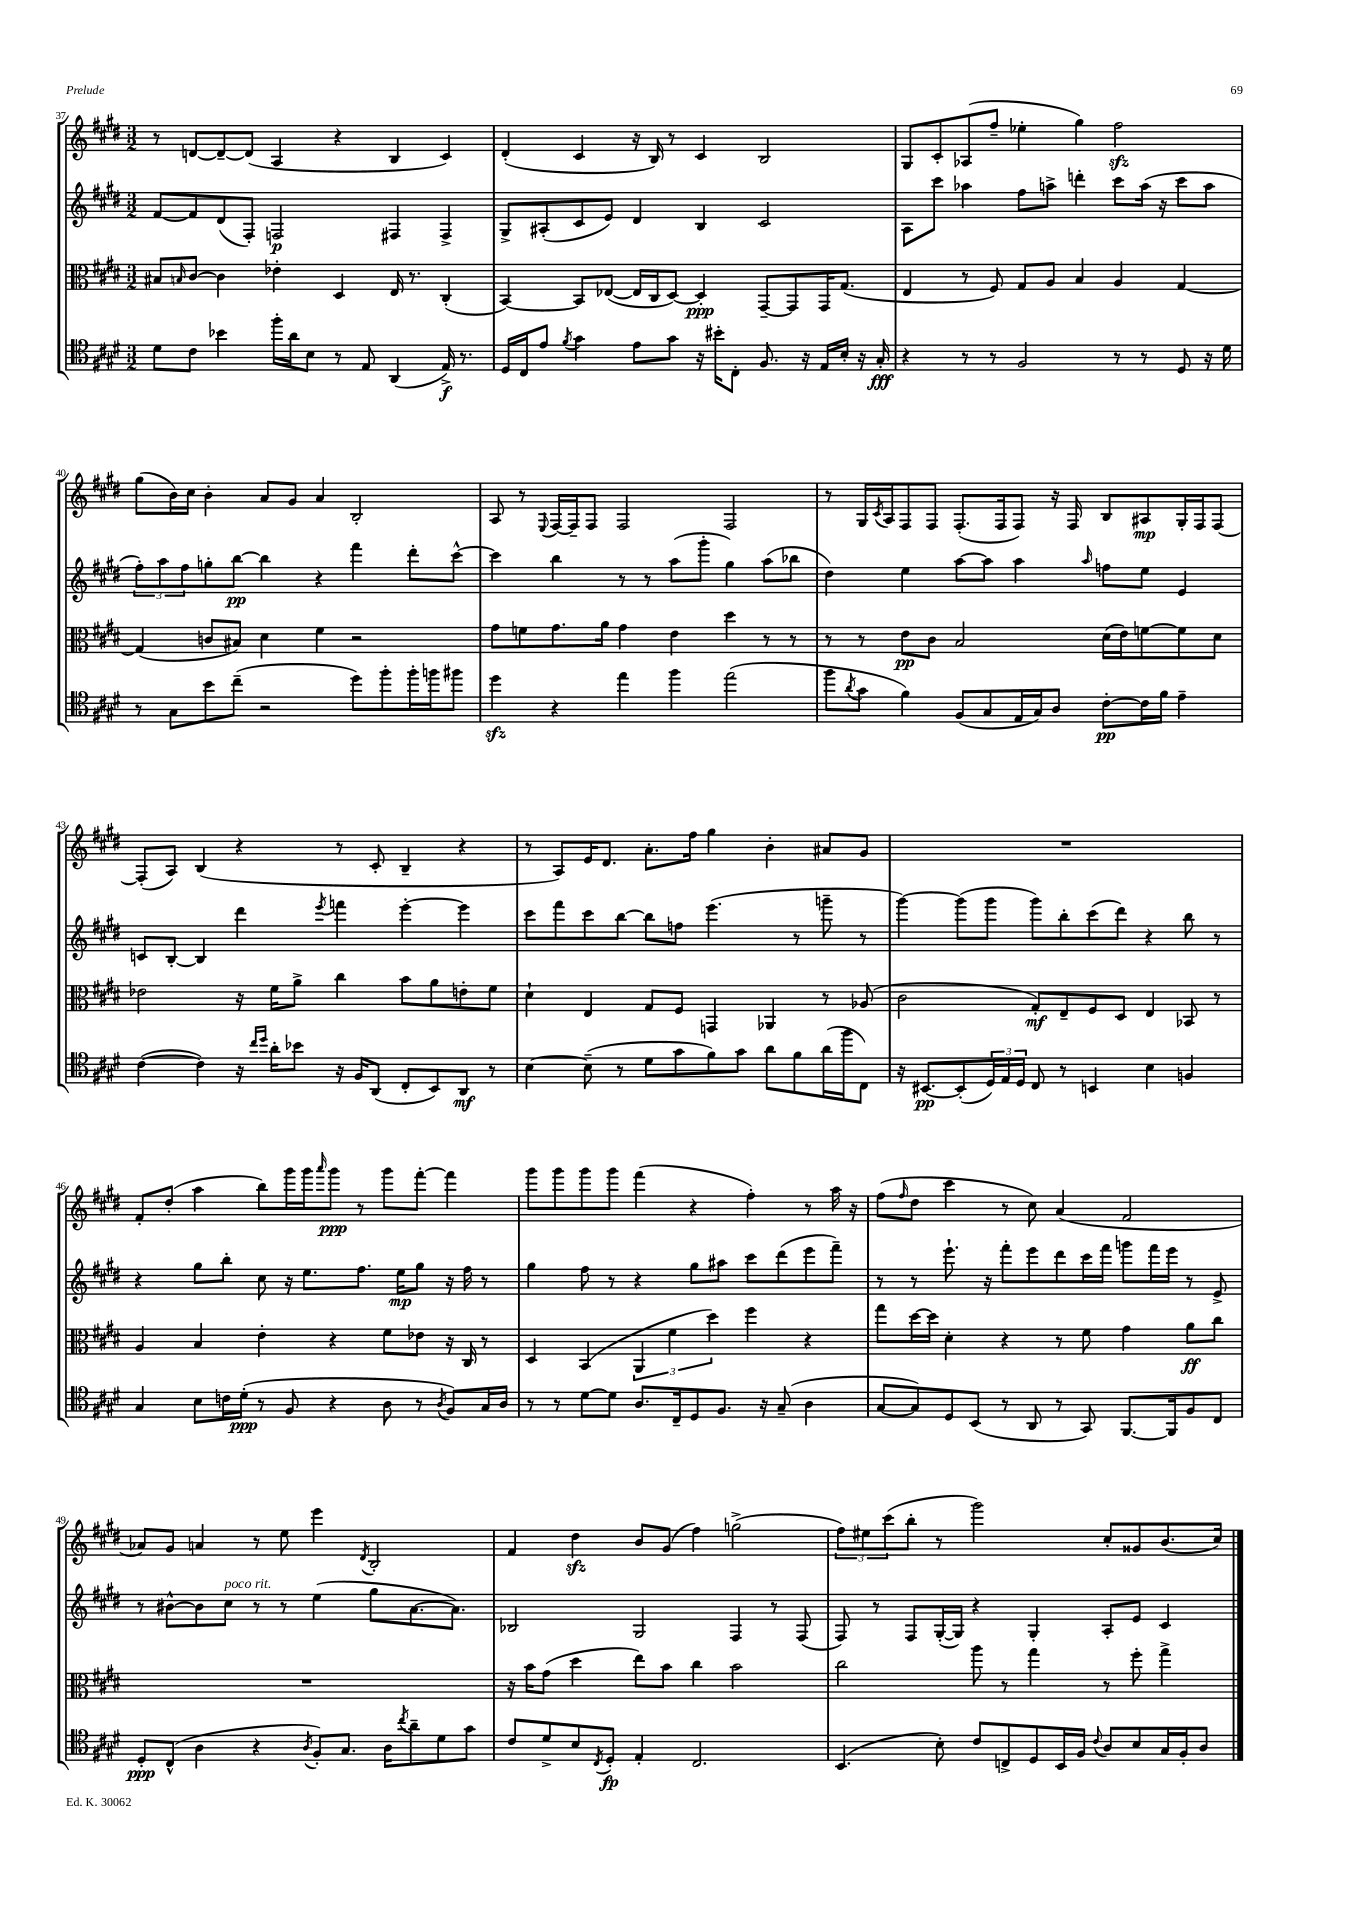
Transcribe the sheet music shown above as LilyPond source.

<<
\new StaffGroup <<
\new Staff = "s0" {
    \clef treble \key e \major \numericTimeSignature \time 3/2
    r8 d'8~ d'8~-- d'8( a4 r4 b4 cis'4) |
    dis'4-.( cis'4 r16 b16) r8 cis'4 b2 |
    gis8 cis'8-. aes8( fis''8-- ees''4-. gis''4) fis''2\sfz |
    gis''8( b'16) cis''16 b'4-. a'8 gis'8 a'4 b2-. |
    a8 r8 \appoggiatura { e8 } fis16~ fis16-- fis8 fis2 fis2 |
    r8 gis16 \acciaccatura { cis'8 } a16 fis8 fis8 fis8.-.( fis16 fis8) r16 fis16 b8 ais8\mp gis16-. fis16 fis8~ |
    fis8-.( a8) b4( r4 r8 cis'8-. b4-- r4 |
    r8 a8) e'16 dis'8. a'8.-. fis''16 gis''4 b'4-. ais'8 gis'8 |
    R1. |
    fis'8-. dis''8-.( a''4 b''8) gis'''16 gis'''16 \grace { a'''16 } gis'''8\ppp r8 gis'''8 fis'''8~-. fis'''4 |
    gis'''8 gis'''8 gis'''8 gis'''8 fis'''4( r4 fis''4-.) r8 a''16 r16 |
    fis''8( \grace { fis''16 } dis''8 cis'''4 r8 cis''8) a'4( fis'2 |
    aes'8) gis'8 a'4 r8 e''8 e'''4 \acciaccatura { dis'8 } b2-. |
    fis'4 dis''4\sfz b'8 gis'8( fis''4) g''2->( |
    \tuplet 3/2 { fis''8) eis''8 cis'''8( } b''8-. r8 gis'''2) cis''8-. gisis'8 b'8.( cis''16) \bar "|." |
}
\new Staff = "s1" {
    \clef treble \key e \major \numericTimeSignature \time 3/2
    fis'8~ fis'8 dis'8( fis8-.) f2\p fis4 fis4-> |
    gis8-> ais8-.( cis'8 e'8) dis'4 b4 cis'2 |
    a8 cis'''8 aes''4 fis''8 a''8-> d'''4-. cis'''8 a''16( r16 cis'''8 a''8 |
    \tuplet 3/2 { fis''8-.) a''8 fis''8 } g''8-. b''8~\pp b''4 r4 fis'''4 dis'''8-. cis'''8~-^ |
    cis'''4 b''4 r8 r8 a''8( gis'''8-. gis''4) a''8( bes''8 |
    dis''4) e''4 a''8~ a''8 a''4 \grace { a''16 } f''8 e''8 e'4 |
    c'8 b8~-. b4 dis'''4 \acciaccatura { e'''8 } f'''4 e'''4~-. e'''4 |
    cis'''8 fis'''8 cis'''8 b''8~ b''8 f''8 e'''4.( r8 g'''8-- r8 |
    gis'''4~) gis'''8( gis'''8 gis'''8) b''8-. cis'''8( dis'''8) r4 b''8 r8 |
    r4 gis''8 b''8-. cis''8 r16 e''8. fis''8. e''16\mp gis''8 r16 fis''16 r8 |
    gis''4 fis''8 r8 r4 gis''8 ais''8 cis'''8 dis'''8( e'''8 fis'''8--) |
    r8 r8 e'''8.-! r16 fis'''8-. e'''8 dis'''8 cis'''16 fis'''16 g'''8 fis'''16 e'''16 r8 e'8-> |
    r8 bis'8~-^ bis'8 cis''8^\markup { \italic "poco rit." } r8 r8 e''4( gis''8 a'8.~ a'8.) |
    bes2 gis2 fis4 r8 fis8( |
    fis8) r8 fis8 gis16~-.( gis16) r4 gis4-. a8-. e'8 cis'4 \bar "|." |
}
\new Staff = "s2" {
    \clef alto \key e \major \numericTimeSignature \time 3/2
    bis8 \grace { b16 } cis'8~ cis'4 ees'4-. dis4 e16 r8. cis4-.( |
    b,4~) b,8 ees8~( ees16 cis16 dis8~) dis4-.\ppp gis,8~-- gis,8 gis,16 gis8.( |
    e4 r8 fis8) gis8 a8 b4 a4 gis4~ |
    gis4( c'8 bis8) dis'4 fis'4 r2 |
    gis'8 f'8 gis'8. a'16 gis'4 e'4 dis''4 r8 r8 |
    r8 r8 e'8\pp cis'8 b2 dis'16( e'16) f'8~ f'8 dis'8 |
    ees'2 r16 fis'16 a'8-> cis''4 b'8 a'8 e'8-. fis'8 |
    dis'4-! e4 gis8 fis8 g,4 aes,4 r8 aes8( |
    cis'2 gis8-.\mf) e8-- fis8 dis8 e4 bes,8 r8 |
    a4 b4 e'4-. r4 fis'8 ees'8 r16 cis16 r8 |
    dis4 b,4( \tuplet 3/2 { a,4 fis'4 dis''4) } fis''4 r4 |
    gis''8 dis''16~ dis''16 dis'4-. r4 r8 fis'8 gis'4 a'8\ff cis''8 |
    R1. |
    r16 b'16 gis'8( dis''4 e''8) b'8 cis''4 b'2 |
    cis''2 a''8 r8 gis''4 r8 fis''8-. gis''4-> \bar "|." |
}
\new Staff = "s3" {
    \clef tenor \key e \major \numericTimeSignature \time 3/2
    dis'8 cis'8 bes'4 fis''16-. a'16 b8 r8 e8 a,4( e16->\f) r8. |
    dis16 cis16 e'8 \acciaccatura { fis'8 } gis'4 e'8 gis'8 r16 bis'16-. cis8-. fis8. r16 e16 b16-. r16 gis16-.\fff |
    r4 r8 r8 fis2 r8 r8 dis8 r16 dis'16 |
    r8 gis8 b'8 cis''8--( r2 dis''8) fis''8-. fis''16-. f''16 fis''8 |
    dis''4\sfz r4 e''4 fis''4 e''2( |
    fis''8 \acciaccatura { a'8 } gis'8 fis'4) fis8( gis8 e16 gis16) a8 cis'8~-.\pp cis'16 fis'16 e'4-- |
    cis'4~( cis'4) r16 \grace { cis''16 dis''16 } a'16-. bes'8 r16 fis16 a,8( cis8-. b,8) a,8\mf r8 |
    b4~ b8--( r8 dis'8 gis'8 fis'8) gis'8 a'8 fis'8 a'16( fis''16 cis8) |
    r16 bis,8.~\pp bis,8-.( \tuplet 3/2 { dis16) e16 dis16 } cis8 r8 b,4 b4 f4 |
    gis4 b8 c'16 dis'16-.\ppp( r8 fis8 r4 a8 r8 \acciaccatura { a8 } fis8) gis16 a16 |
    r8 r8 dis'8~ dis'8 a8. cis16-- dis8 fis8. r16 gis8--( a4 |
    gis8~ gis8) dis8 b,8( r8 a,8 r8 gis,8) fis,8.~ fis,16 fis8 cis8 |
    dis8-.\ppp cis8-^( a4 r4 \acciaccatura { a8 } fis8-.) gis8. a16 \acciaccatura { cis''8 } a'8-- dis'8 gis'8 |
    cis'8 dis'8-> b8 \acciaccatura { cis8 } dis8-.\fp e4-. cis2. |
    b,4.( b8-.) cis'8 c8-> dis8 b,16 fis16 \appoggiatura { cis'8 } a8 b8 gis16 fis16-. a8 \bar "|." |
}
>>
>>
\layout { \context { \Score currentBarNumber = #37 } }
